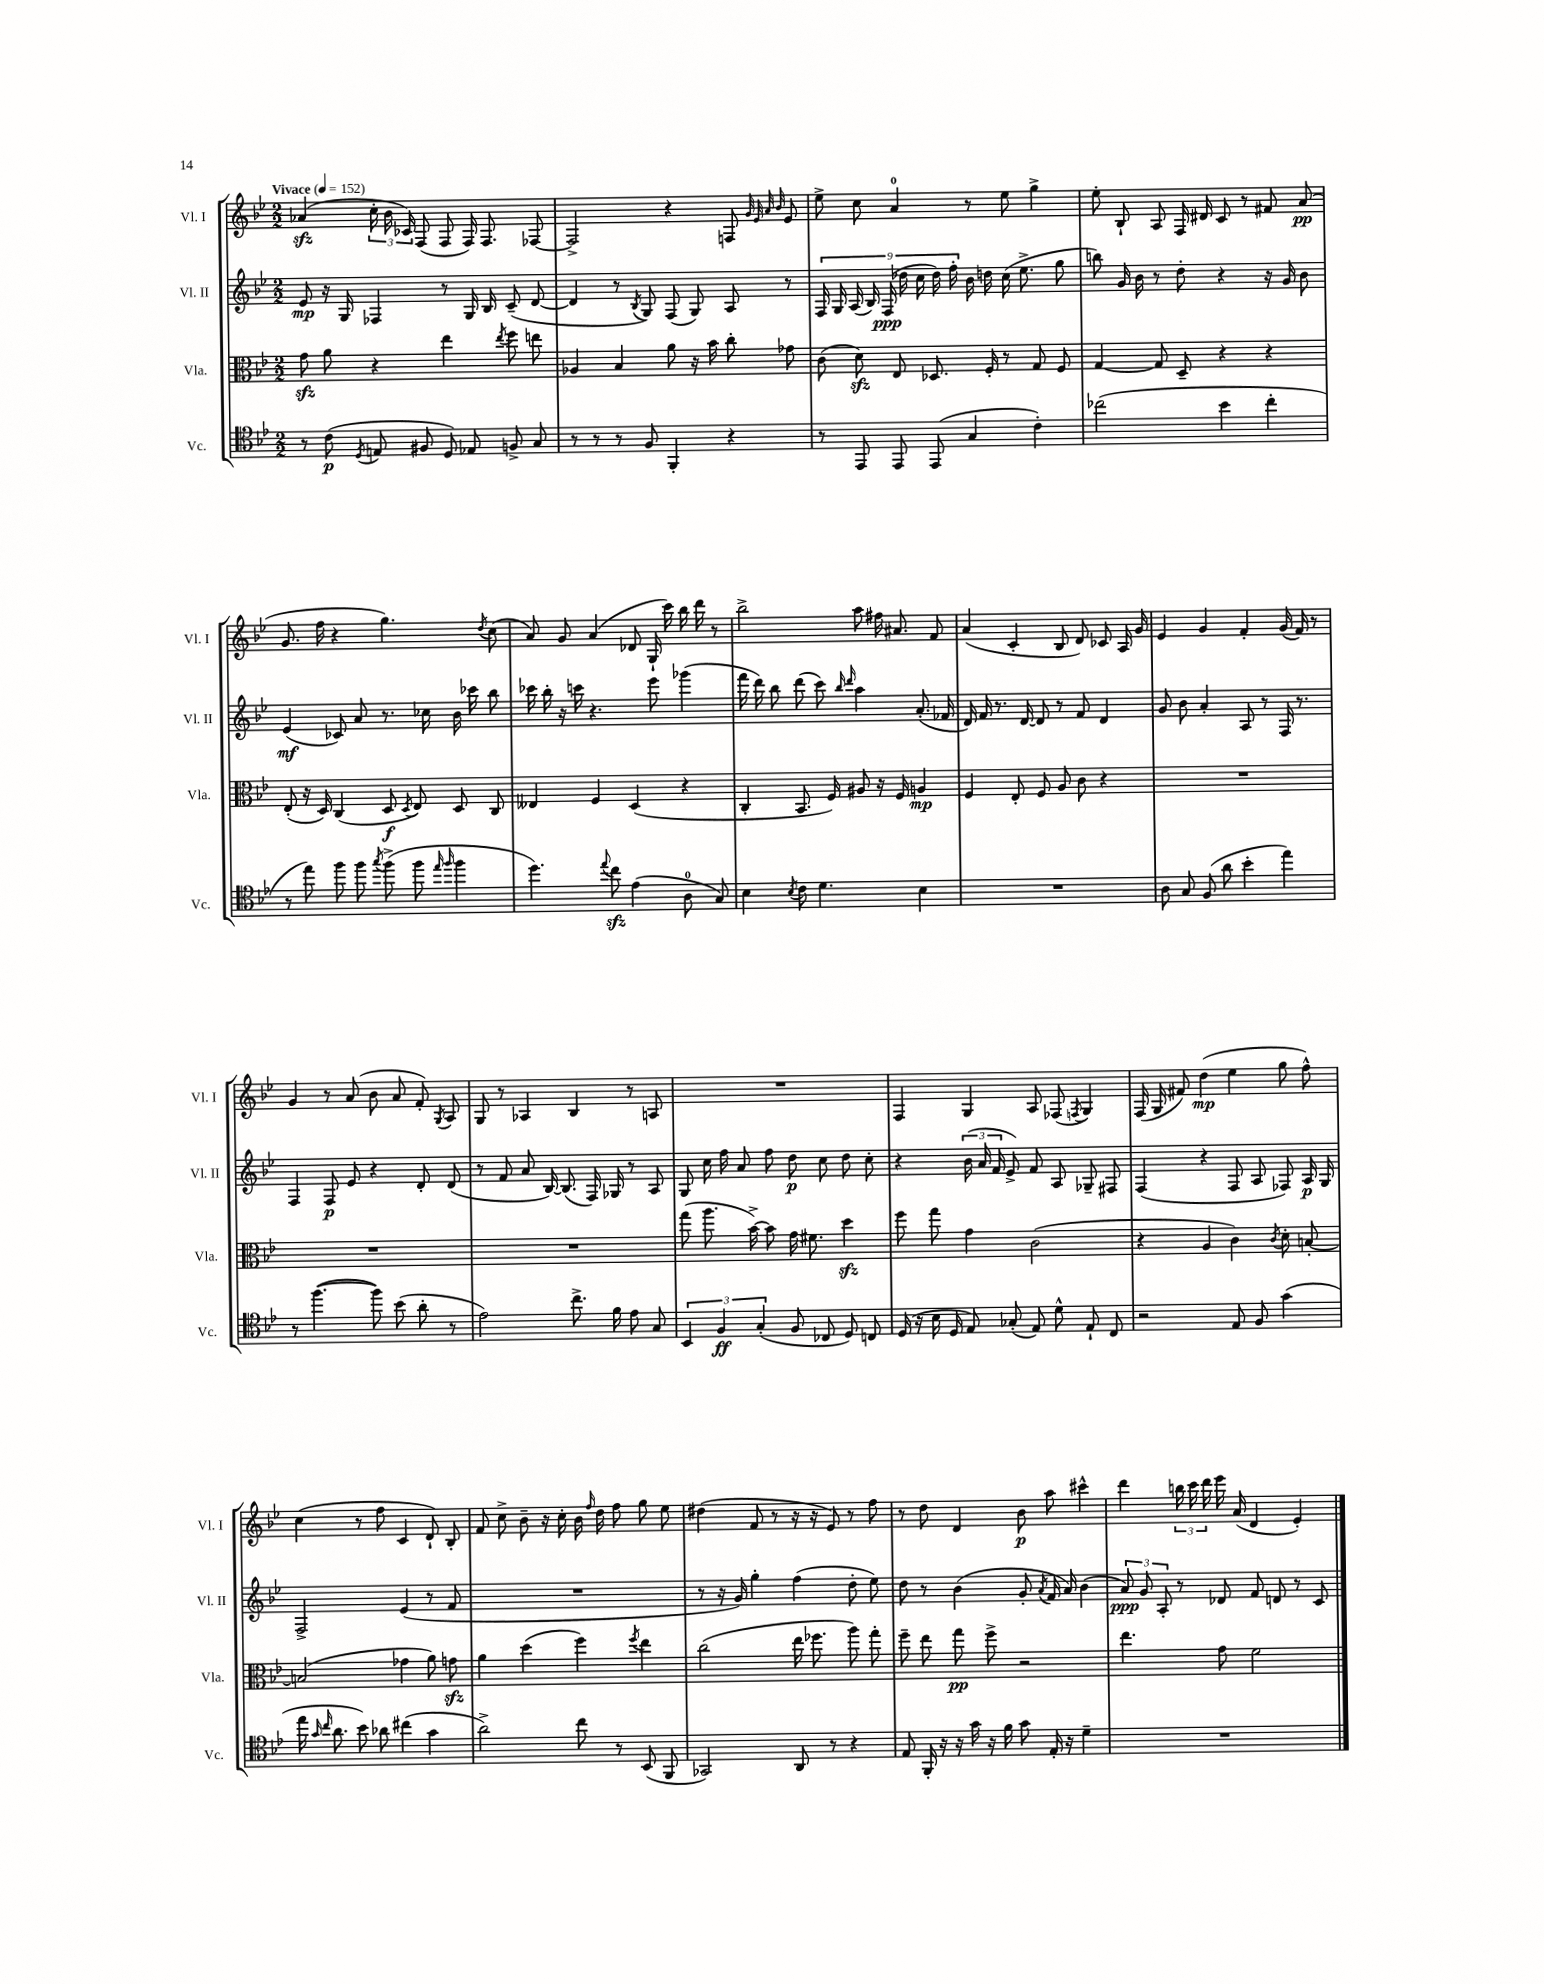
<<
\new StaffGroup <<
\new Staff = "s0" \with { instrumentName = "Vl. I" shortInstrumentName = "Vl. I" } {
    \clef treble \key bes \major \numericTimeSignature \time 2/2 \tempo "Vivace" 4 = 152
    \autoBeamOff aes'4\sfz( \tuplet 3/2 { c''16-. bes'16 ces'16) } f8( f8 f16) f8. fes8~ |
    fes2-> r4 f8 \grace { g'32 ees'32 a'32 bes'32 } ees'8 |
    ees''8-> c''8 a'4-0 r8 ees''8 g''4-> |
    ees''8-. bes8-! a8 f16 dis'16 c'8 r8 fis'8 a'8\pp( |
    g'8. f''16 r4 g''4.) \acciaccatura { d''8 } c''8( |
    a'8) g'8 a'4( des'8 g16-! c'''16) bes''16 d'''16 r8 |
    bes''2-> a''8 fis''16 ais'8. f'8 |
    a'4( c'4-. bes8 d'8) ces'8 a16 g'16 |
    ees'4 g'4 f'4-. g'16( f'16) r8 |
    g'4 r8 a'8( bes'8 a'8 f'8-.) \acciaccatura { g8 } a8 |
    g8 r8 aes4 bes4 r8 a8 |
    R1 |
    f4 g4 a8 fes8( \acciaccatura { f8 } g4) |
    f16( g16 fis'8) d''4\mp( ees''4 g''8 f''8-^) |
    c''4( r8 f''8 c'4 d'8-!) bes8-. |
    f'8 c''8-> bes'8-- r16 c''16-. bes'16 \grace { f''16 } d''16 f''8 g''8 ees''8 |
    dis''4( f'8 r8 r16 r16 ees'8) r8 f''8 |
    r8 d''8 d'4 bes'8\p a''8 cis'''4-^ |
    d'''4 \tuplet 3/2 { b''16 c'''16 d'''16 } ees'''16 a'16( d'4 ees'4-.) \bar "|." |
}
\new Staff = "s1" \with { instrumentName = "Vl. II" shortInstrumentName = "Vl. II" } {
    \clef treble \key bes \major \numericTimeSignature \time 2/2
    \autoBeamOff ees'8\mp r16 g16 fes4 r8 g16 bes16 c'8--( d'8~ |
    d'4 r8 \acciaccatura { bes8 } g8) f8( g8) a8 r8 |
    \tuplet 9/8 { f16 g16 a16( bes16) f16\ppp( des''16 c''16 des''16) f''16-. } bes'16 d''16 c''16( ees''8.-> g''8 |
    b''8) g'16 bes'16 r8 d''8-. r4 r16 g'16 bes'8 |
    ees'4\mf( ces'8) a'8 r8. ces''16 bes'16 ces'''16 bes''8 |
    ces'''16 bes''16-. r16 c'''16 r4. ees'''8 ges'''4( |
    f'''16 d'''16) bes''8 d'''8( c'''8) \grace { bes''16 d'''16 } a''4 a'8.-.( fes'16 |
    d'16) f'16 r8. d'16~ d'8 r8 f'8 d'4 |
    g'8 bes'8 a'4-. a8 r8 f16 r8. |
    f4 f8\p ees'8 r4 d'8-. d'8( |
    r8 f'8 a'8 bes16~) bes8.( f16) ges16 r8 a8 |
    g8 c''16 f''16 a'8 f''8 d''8\p c''8 d''8 c''8-. |
    r4 \tuplet 3/2 { bes'16( a'16 f'16 } ees'8->) f'8 a8 ges8-- fis8 |
    f4( r4 f8 a8 fes8) a16\p g16 |
    f2-> ees'4( r8 f'8 |
    R1 |
    r8 r16 g'16) g''4-. f''4( d''8-. ees''8) |
    d''8 r8 bes'4( g'8-. \acciaccatura { a'8 } f'16 a'16) bes'4( |
    \tuplet 3/2 { a'8\ppp) g'8 a8-. } r8 des'8 f'8 d'8 r8 c'8 \bar "|." |
}
\new Staff = "s2" \with { instrumentName = "Vla." shortInstrumentName = "Vla." } {
    \clef alto \key bes \major \numericTimeSignature \time 2/2
    \autoBeamOff g'8\sfz a'8 r4 ees''4 \acciaccatura { ees''8 } f''8 e''8 |
    aes4 bes4 a'8 r16 bes'16 c''8-. ges'8 |
    c'8( d'8\sfz) ees8 des8. f16-. r8 g8 f8 |
    g4~ g8 d8-- r4 r4 |
    ees8-.( r16 d16) c4( d8\f \acciaccatura { d8 } ees8) d8 c8 |
    eeses4 f4 d4( r4 |
    c4-. bes,8. f16) ais8 r16 f16 a4\mp |
    f4 ees8-. f8 a8 c'8 r4 |
    R1 |
    R1 |
    R1 |
    g''8( a''8. bes'16~->) bes'8 g'16 fis'8. d''4\sfz |
    f''8 g''8 g'4 c'2( |
    r4 a4 c'4) \acciaccatura { c'8 } d'8-. b8~-. |
    b2( ges'4 a'8) g'8\sfz |
    a'4 d''4( f''4) \acciaccatura { f''8 } ees''4 |
    c''2( ees''16 fes''8. a''8) g''8-. |
    f''8-- ees''8 g''8\pp f''8-> r2 |
    ees''4. g'8 f'2 \bar "|." |
}
\new Staff = "s3" \with { instrumentName = "Vc." shortInstrumentName = "Vc." } {
    \clef tenor \key bes \major \numericTimeSignature \time 2/2
    \autoBeamOff r8 c'8\p( \acciaccatura { d8 } e8 fis8 d8) ees8 f8-> g8 |
    r8 r8 r8 f8 f,4-. r4 |
    r8 ees,8 ees,8 ees,8( g4 c'4-.) |
    ces''2( bes'4 ces''4-. |
    r8 ees''8) f''8 f''8 \acciaccatura { g''8 } f''8->( f''8 \grace { ees''16 f''16 } f''4 |
    d''4.) \appoggiatura { ees''8 } c''8\sfz ees'4( a8-0 g8) |
    bes4 \acciaccatura { bes8 } c'8 d'4. bes4 |
    R1 |
    a8 g8 f8( a'8 bes'4-. ees''4) |
    r8 f''4.~( f''8) bes'8( a'8-. r8 |
    ees'2) c''8.-> f'16 ees'8 g8 |
    \tuplet 3/2 { bes,4 f4\ff g4-.( } f8 ces8 d8) c8 |
    d16( r16 bes16 d16 ees8) ges8-.( ees8) d'8-^ ees8-! c8 |
    r2 ees8 f8 g'4( |
    ees''16 \grace { g'16 c''16 } a'8. bes'8) aes'8 cis''4( g'4 |
    a'2->) c''8 r8 bes,8( f,8 |
    ges,2) a,8 r8 r4 |
    ees8 f,16-. r16 r16 g'16 r16 f'16 g'8 ees16-. r16 d'4-- |
    R1 \bar "|." |
}
>>
>>
\layout { \context { \Score \remove "Bar_number_engraver" } }
